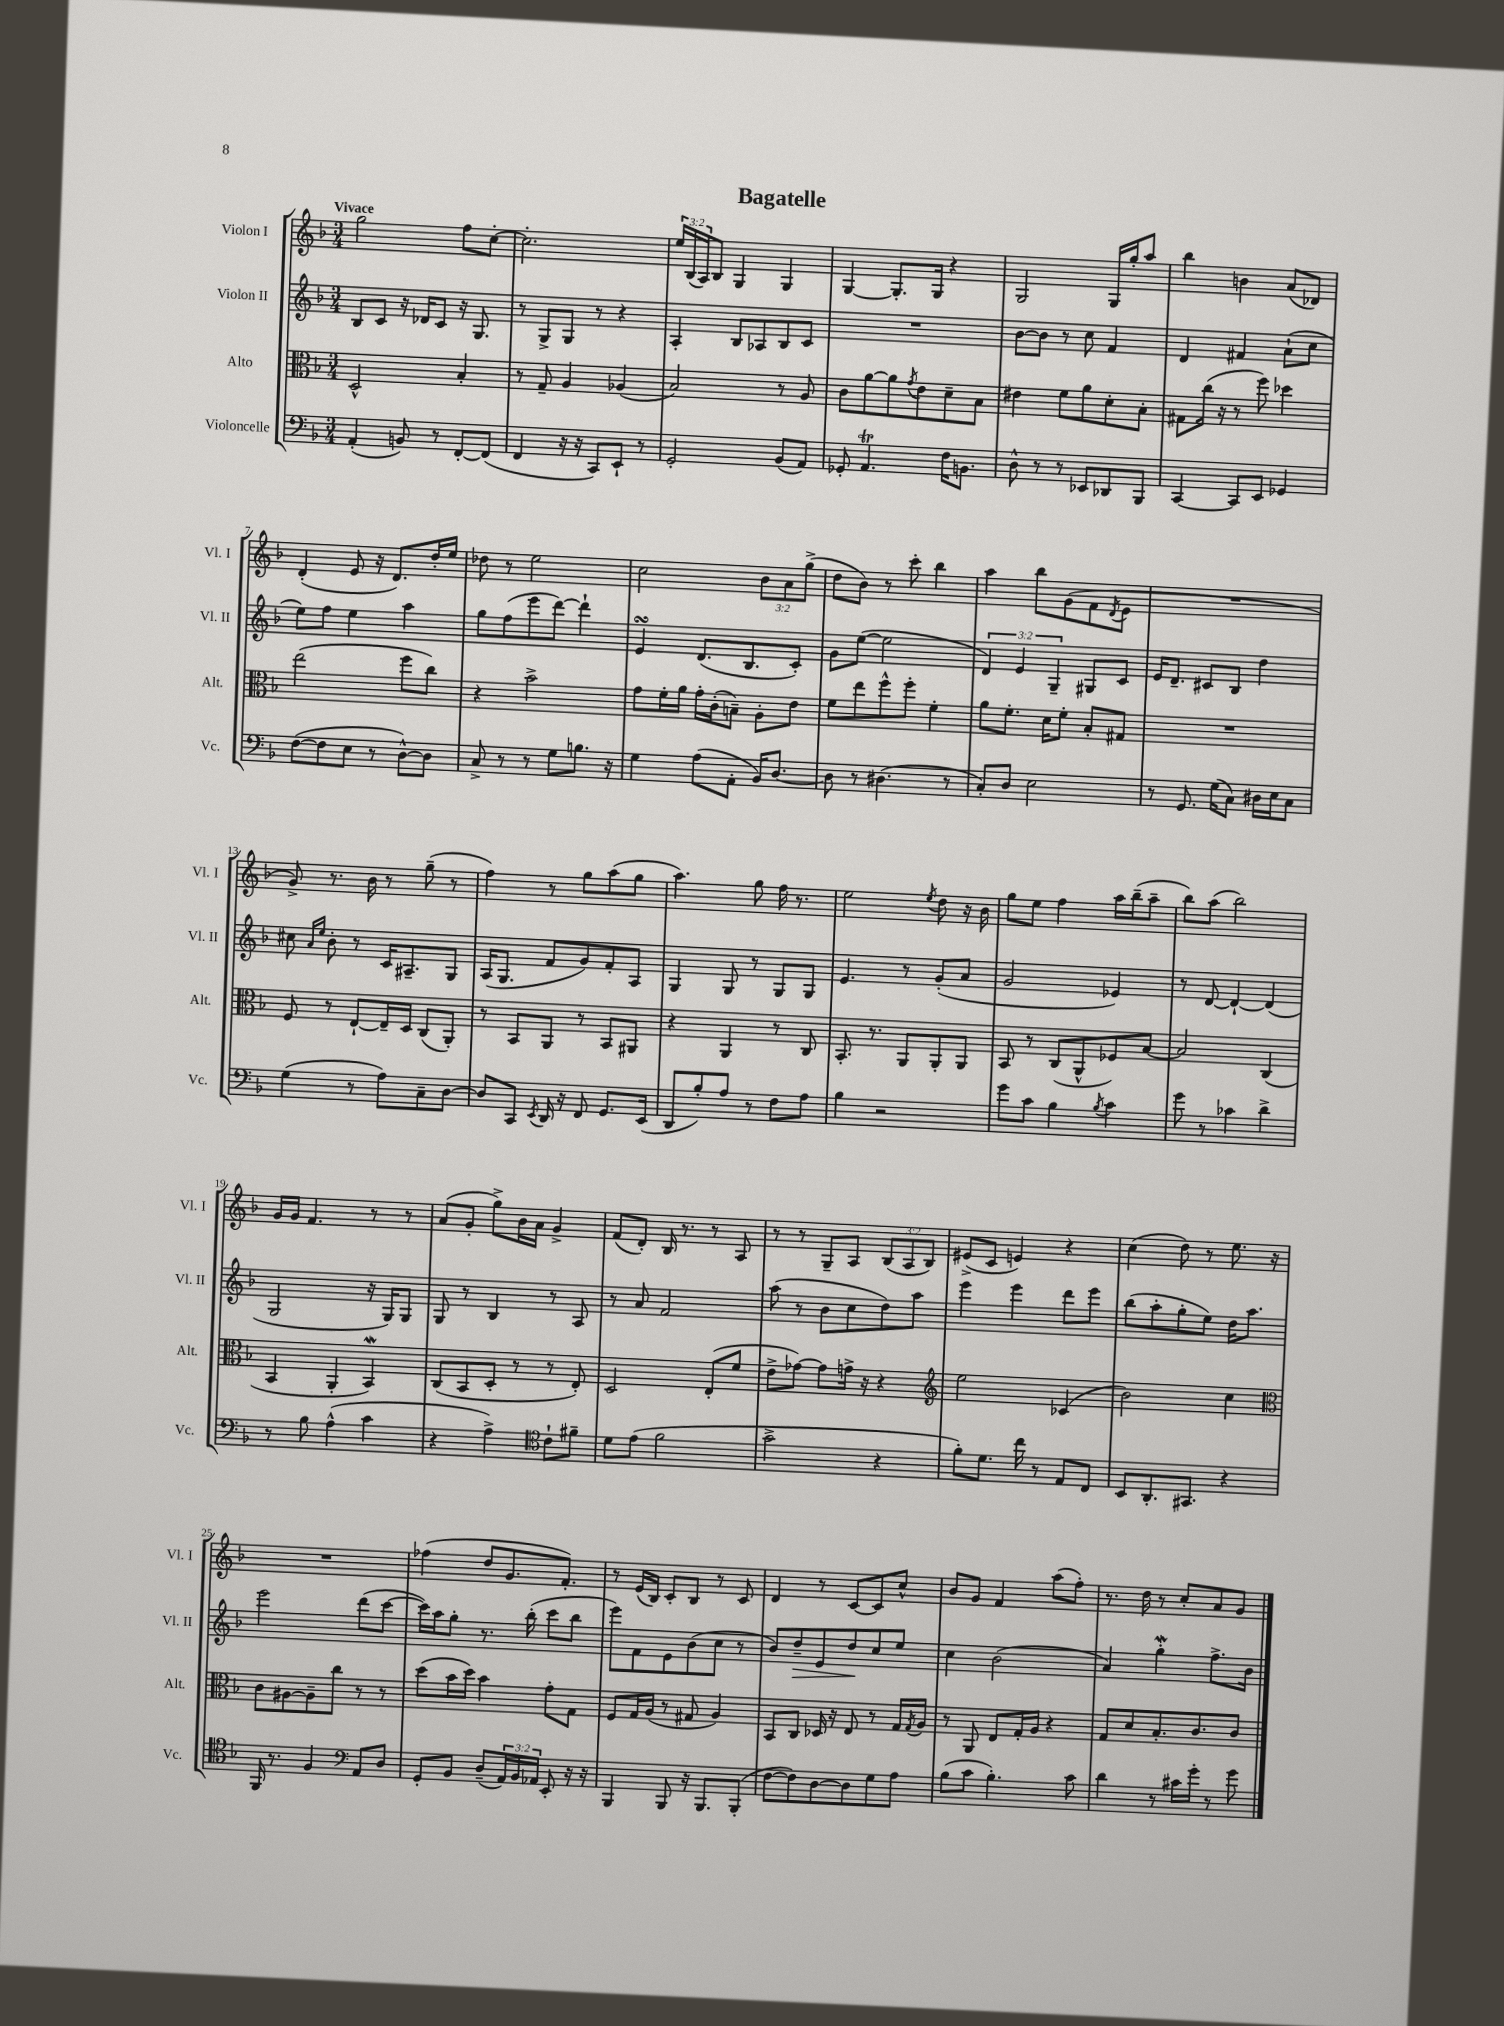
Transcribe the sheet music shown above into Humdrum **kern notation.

**kern	**kern	**kern	**kern
*staff4	*staff3	*staff2	*staff1
*clefF4	*clefC3	*clefG2	*clefG2
*k[b-]	*k[b-]	*k[b-]	*k[b-]
*M3/4	*M3/4	*M3/4	*M3/4
(4AA'/	2D^^/	8B-/L	2gg\
.	.	8c/J	.
8BB/)	.	16r	.
.	.	16d-/LK	.
8r	.	8c/J	.
[8FF'/L	4B-'/	16r	8ff\L
.	.	8.G/	.
(8FF/]J	.	.	[8cc'\J
=	=	=	=
4FF/	8r	8r	2.cc'\]
.	8G~/	8G^/L	.
16r	4A/	8G/J	.
16r	.	.	.
8CC/L)	.	8r	.
8EE`/J	(4A-/	4r	.
8r	.	.	.
=	=	=	=
2GG'/	2B-/)	4A'/	24ee/LL
.	.	.	(24B-/
.	.	.	24A/J)
.	.	.	8B-/J
.	.	8B-/L	4G/
.	.	8A-/	.
(8BB-/L	8r	8B-/	4G/
8AA/J)	8A/	8c/J	.
=	=	=	=
8GG-'/	8c\L	2.r	[4G/
4.AA/	[8a\	.	.
.	8a\]	.	8.G'/]L
.	8qg/	.	.
.	8e\	.	.
.	.	.	16G/Jk
16F\LK	8d~\	.	4r
8.BB\J	.	.	.
.	8B-\J	.	.
=	=	=	=
8D^^\	4e#\	[8b-\L	2G/
8r	.	8b-\]J	.
8r	8f\L	8r	.
8EE-/L	8a\	8cc\	.
8DD-/	8d'\	4f/	16G/LL
.	.	.	16gg'/J
8BBB-/J	8B-'\J	.	8aa/J
=	=	=	=
[4CC/	8G#\L	4d/	4bb-\
.	(16cc\Jk	.	.
.	16r	.	.
8CC/]L	8r	4f#/	4b\
8EE/J	8ff\)	.	.
4GG-/	4dd-\	(8a`\L	(8a/L
.	.	8cc\J	8d-/J)
=	=	=	=
([8F\L	(2ee\	8ee\L)	(4d'/
8F\]	.	8ff\J	.
8E\J	.	4ee\	8e/
8r	.	.	16r
.	.	.	8.d/L)
[8D^^\L)	8ff\L	4aa\	.
8D\]J	8cc\J)	.	16dd'/L
.	.	.	16ee/JJ
=	=	=	=
8C^/	4r	8gg\L	8dd-\
8r	.	(8ff\	8r
8r	2b-^\	8eee\	2ee\
8G\L	.	[8ddd\J)	.
8.B\J	.	4ddd`\]	.
16r	.	.	.
=	=	=	=
4G\	8g\L	4e/	2cc\
.	16f'\L	.	.
.	16a\JJ	.	.
(8A\L	16g'\LL	(8.d/L	.
.	(16c'\J	.	.
8AA'\J	8B~\J)	.	.
.	.	8.B-/	.
16BB-/LK)	8A'\L	.	12b-\L
[8.D/J	.	.	.
.	.	.	12a\
.	8e\J	8c'/J)	.
.	.	.	(12gg^\J
=	=	=	=
8D\]	8f\L	8g\L	8dd\L
8r	8ee\	([8ee\J	8b-\J)
(4.D#\	8ff^^\	2ee\]	8r
.	8ff'\J	.	8ccc'\
.	4f'\	.	4bb-\
8r	.	.	.
=	=	=	=
8C'/L)	8a\L	6d/)	4aa\
8D/J	8.f'\J	.	.
.	.	6e/	.
2E\	.	.	8bb-\L
.	16d\LK	.	.
.	.	6G~/	.
.	8f'\J	.	(8g\
.	8B-'/L	8G#/L	8f\
.	.	.	8qd/
.	8G#/J	8c/J	8e\J
=	=	=	=
8r	2.r	16e/LK	2.r
.	.	8.d~/J	.
8.GG/	.	.	.
.	.	8c#/L	.
(16G\LK	.	.	.
8C\J)	.	8B-/J	.
16D#\LL	.	4dd\	.
16E\J	.	.	.
8C\J	.	.	.
=	=	=	=
(4G\	8F/	8cc#\	8g^/)
.	.	16qqa/LL	.
.	.	16qqee/JJ	.
.	8r	8b-'\	8.r
8r	[8E`/L	8r	.
.	.	.	16b-\
8A\L)	16E~/]L	16c/LK	8r
.	16D/JJ	8.A#~/	.
8C~\	(8C/L	.	(8gg~\
[8D\J	8AA'/J)	8G/J	8r
=	=	=	=
8D/]L	8r	(16A/LK	4ff\)
.	.	8.G/J	.
8CC/J	8BB-/L	.	.
8qEE/	.	.	.
16DD/	8AA/J	8f/L	8r
16r	.	.	.
8FF/	8r	8g/)	8gg\L
8.GG/L	8BB-/L	8f'/	(8aa\
.	8AA#/J	8A/J	8gg\J
(16EE/Jk	.	.	.
=	=	=	=
8DD/L	4r	4G/	4.aa\)
8B-'/)	.	.	.
8A/J	4AA/	8G/	.
8r	.	8r	8gg\
8F\L	8r	8G/L	16ff\
.	.	.	8.r
8A\J	8C/	8G/J	.
=	=	=	=
4B-\	8.BB-'/	4.e/	2ee\
.	8.r	.	.
2r	.	.	.
.	8AA/L	8r	.
.	.	.	8qee/
.	8AA'/	(8g'/L	8dd\
.	8AA/J	8a/J	16r
.	.	.	16b-\
=	=	=	=
8g\L	8BB-/	2g/	8gg\L
8c\J	8r	.	8ee\J
4B-\	(8C/L	.	4ff\
.	8AA^^/	.	.
8qB-/	.	.	.
4c\	8F-/)	4e-/)	16aa\LL
.	.	.	(16bb-~\J
.	[8B-/J	.	8aa~\J
=	=	=	=
8g\	2B-/]	8r	8bb-\L)
8r	.	[8d/	(8aa\J
4c-\	.	4d`/_	2bb-\)
4d^\	(4C/	(4d/]	.
=	=	=	=
8r	4BB-/	2G/	16g/LL
.	.	.	16g/JJ
8B-\	.	.	4.f/
(4A^^\	4AA'/	.	.
4c\	4BB-/)	16r	8r
.	.	16G/LK)	.
.	.	8G/J	8r
=	=	=	=
4r	(8C/L	8G/	(8a/L
.	8BB-/	8r	8g'/J
4A^\)	8D'/J	4B-/	8gg^\L)
.	8r	.	16b-\L
.	.	.	16a\JJ
*clefC4	*	*	*
8c`\L	8r	8r	4g^/
8f#~\J	8E'/)	8A/	.
=	=	=	=
8d\L	2D/	8r	(8f/L
(8e\J	.	8a/	8d'/J)
2f\	.	2f/	16B-/
.	.	.	8.r
.	(8E'/L	.	8r
.	8f/J	.	8A/
=	=	=	=
2g^\	8e^\L	(8aa\	8r
.	[8g-\J)	8r	8r
.	8g-\]L	8b-\L	8G~/L
.	16g^\Jk	8cc\	8A/J
.	16r	.	.
4r	4r	8dd\)	(12B-/L
.	.	.	12A/
.	.	8aa\J	.
.	.	.	12B-/J)
=	=	=	=
*	*clefG2	*	*
8f'\L)	2ee\	4eee\	(8e#^/L
8.d\J	.	.	8c/J
.	.	4eee\	4e/)
16cc\	.	.	.
8r	.	.	.
8E/L	(4c-/	8ddd\L	4r
8C/J	.	8eee\J	.
=	=	=	=
8BB-/L	2b-\)	(8bb-\L	(4cc\
8.AA'/	.	8aa'\	.
.	.	8gg'\	8dd\)
8.GG#/J	.	.	.
.	.	8ee\J)	8r
4r	4cc\	16dd\LK	8.ee\
.	.	8.aa\J	.
.	.	.	16r
=	=	=	=
*	*clefC3	*	*
16FF/	8c\L	2eee\	2.r
8.r	.	.	.
.	[8A#\	.	.
4F/	8A#~\]	.	.
.	8cc\J	.	.
*clefF4	*	*	*
8AA/L	8r	(8ddd\L	.
8D/J	8r	[8ccc\J	.
=	=	=	=
8GG'/L	(8dd\L	16ccc\]LL)	(4ff-\
.	.	16aa\J	.
8BB-/J	16b-\L	8gg'\J	.
.	16dd\JJ)	.	.
(8D~/L	4b-\	8.r	8dd/L
24AA/L)	.	.	8.g/
24BB-/	.	.	.
.	.	(16bb-'\	.
24AA-/JJ	.	.	.
8EE'/	8g'\L	8ccc\L	.
.	.	.	8.f'/J)
16r	8G\J	8bb-\J	.
16r	.	.	.
=	=	=	=
4BBB-/	8F/L	8eee\L)	8r
.	16G/L	8f\	(16e/LL
.	(16A/JJ	.	16B-/JJ)
8BBB-/	8r	8e\	8c'/L
16r	8G#/	(8b-\	8B-/J
8.BBB-/L	.	.	.
.	4A/)	8cc\J	8r
(8BBB-'/J	.	8r	8c/
=	=	=	=
[8F\L	8BB-/L	8b-/L)	4d/
8F\])	8C/J	8dd~/	.
[8D\	16D-/	8e/	8r
.	16r	.	.
8D\]	8E/	8dd/	[8c/L
8G\	8r	8cc/	8c/]
8A\J	16G/LL	8ee/J	8cc^^/J
.	8qG/	.	.
.	16A/JJ	.	.
=	=	=	=
(8B-\L	8r	4cc\	8b-/L
8c\J	8AA/	.	8g/J
4.B-'\)	8E/L	(2b-\	4f/
.	16G'/L	.	.
.	16A/JJ	.	.
.	4r	.	(8aa\L
8c\	.	.	8ff'\J)
=	=	=	=
4d\	8G/L	4a/)	8.r
.	8d/	.	.
.	.	.	16dd\
8r	8.B-'/	4gg'\	8r
16c#\LL	.	.	8cc'/L
16g'\JJ	8.c/	.	.
8r	.	8.ff^\L	8a/
8g\	8c/J	.	8g/J
.	.	16b-\Jk	.
==	==	==	==
*-	*-	*-	*-
